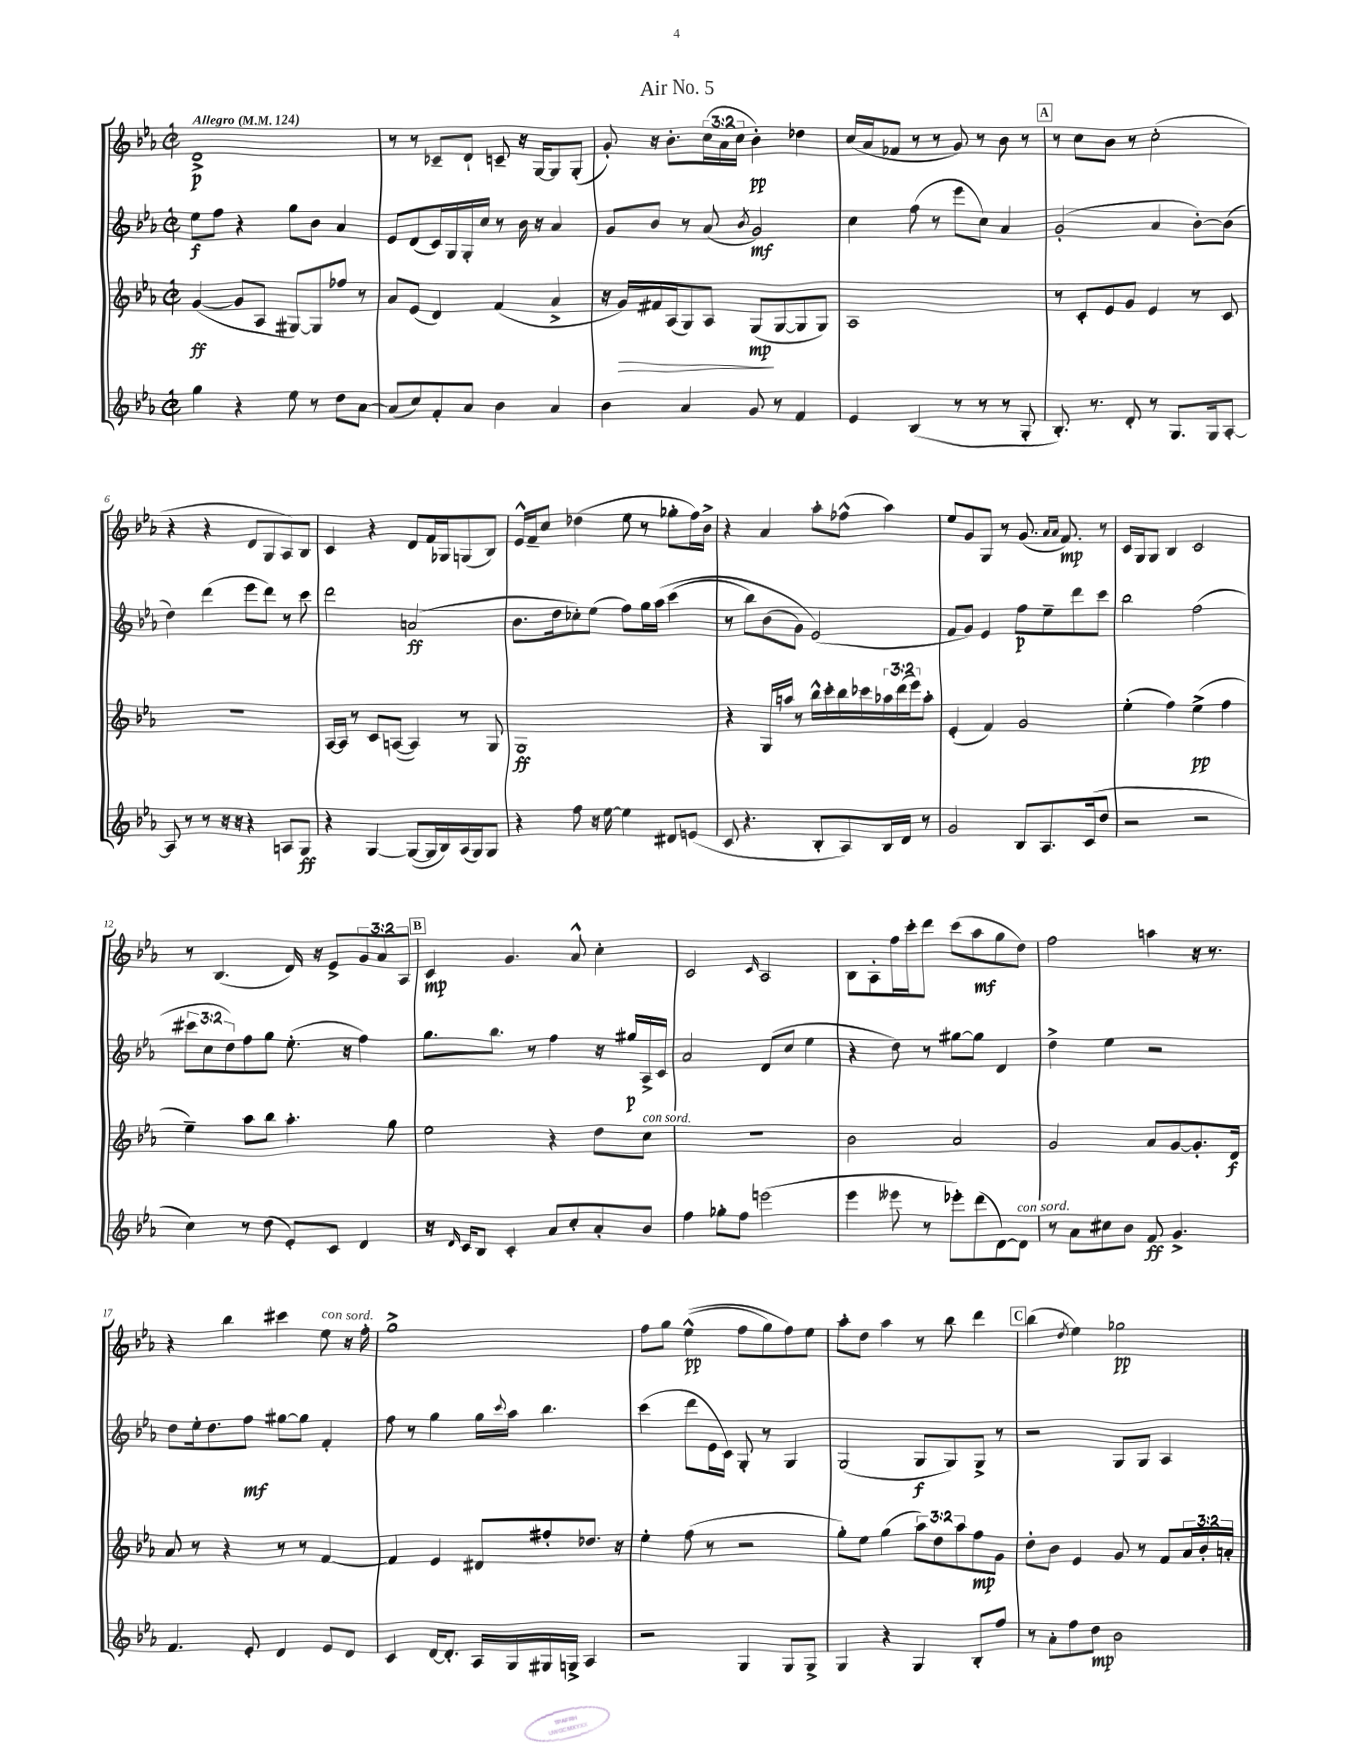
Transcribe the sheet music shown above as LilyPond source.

\header { title = "Air No. 5" }
<<
\new StaffGroup <<
\new Staff = "s0" {
    \clef treble \key ees \major \defaultTimeSignature \time 2/2 \override Staff.TupletNumber.text = #tuplet-number::calc-fraction-text \tempo "Allegro" 4 = 124
    d'1->\p |
    r8 r8 ces'8-- d'8-! c'8-- r16 g16~ g8 g8-.( |
    g'8-.) r16 bes'8.-. \tuplet 3/2 { c''16( aes'16 c''16 } bes'4-.\pp) des''4 |
    c''16( aes'16 fes'8 r8 r8 g'8) r8 bes'8 r8 |
    \mark \markup { \box "A" } r8 c''8 bes'8 r8 c''2-.( |
    r4 r4 d'8 g8 aes8) bes8 |
    c'4 r4 d'8 f'16 ges16 g8( bes8) |
    ees'16-^ f'16-- c''8 des''4( ees''8 r8 ges''8-. f''16) bes'16-> |
    r4 aes'4 aes''8-. fes''8-^( aes''4) |
    ees''8 g'8 g8 r8 g'8.( \grace { aes'16 aes'16 } f'8.\mp) r8 |
    c'16 g16 g8 bes4 c'2 |
    r8 bes4.( d'16) r16 ees'8-> \tuplet 3/2 { g'8 aes'8 aes8 } |
    \mark \markup { \box "B" } c'4\mp g'4. aes'8-^ c''4-. |
    c'2 \grace { c'16 } aes2 |
    bes8 aes8-. f''16 c'''16-. d'''8 c'''8( aes''8\mf g''8 d''8) |
    f''2 a''4 r16 r8. |
    r4 bes''4 cis'''4 ees''8^\markup { \italic "con sord." } r16 f''16-. |
    g''1-> |
    f''8 g''8 ees''4-^\pp(\( f''8 g''8) f''8\) ees''8 |
    aes''8-. d''8 aes''4 r8 bes''8 d'''4 |
    \mark \markup { \box "C" } bes''4( \acciaccatura { d''8 } ees''4) ges''2\pp \bar "|." |
}
\new Staff = "s1" {
    \clef treble \key ees \major \defaultTimeSignature \time 2/2 \override Staff.TupletNumber.text = #tuplet-number::calc-fraction-text
    ees''8\f f''8 r4 g''8 bes'8 aes'4 |
    ees'8 d'8( c'16) g16 g16-. c''16 r8 bes'16 r16 aes'4 |
    g'8 bes'8 r8 aes'8( \acciaccatura { bes'8 } g'2\mf) |
    c''4 f''8( r8 ees'''8 c''8) aes'4 |
    \mark \markup { \box "A" } g'2-.( aes'4 bes'8~-.) bes'8( |
    d''4) d'''4( ees'''8 d'''8) r8 c'''8 |
    d'''2 a'2\ff( |
    bes'8. d''16 ces''8-.) ees''8( f''8) g''16 aes''16\( c'''4( |
    r8 bes''8) bes'8( g'8) ees'2(\) |
    f'8 g'8) ees'4 f''8\p ees''8-- d'''8 c'''8 |
    bes''2 f''2( |
    \tuplet 3/2 { cis'''8 c''8 d''8) } f''8 g''8 ees''8.-.( r16 f''4) |
    \mark \markup { \box "B" } g''8. bes''8. r8 f''4 r16 gis''16\p aes16-> c'16 |
    aes'2 d'8( c''8 ees''4 |
    r4 d''8) r8 gis''8~ gis''8 d'4 |
    d''4-> ees''4 r2 |
    d''8 ees''16-. d''8. f''8\mf gis''8~ gis''8 f'4-. |
    f''8 r8 g''4 g''16 \appoggiatura { c'''8 } aes''16 bes''4. |
    c'''4( d'''8 ees'16 c'16) g8-. r8 g4 |
    g2( g8\f g8) g8-> r8 |
    \mark \markup { \box "C" } r2 g8 g8 aes4 \bar "|." |
}
\new Staff = "s2" {
    \clef treble \key ees \major \defaultTimeSignature \time 2/2 \override Staff.TupletNumber.text = #tuplet-number::calc-fraction-text
    g'4~\ff( g'8 aes8 gis8~) gis8 fes''8 r8 |
    aes'8 ees'8( d'4) f'4( aes'4-> |
    r16 g'16\>) fis'16 aes16( g8) aes8 g8\mp\!( g8~ g8 g8) |
    aes1 |
    \mark \markup { \box "A" } r8 c'8-. ees'8 g'8 ees'4 r8 c'8 |
    r1 |
    aes16~ aes16 r8 c'8 a8~( a4) r8 g8 |
    g1\ff |
    r4 g16 a''16 r8 bes''16-^ c'''16-. bes''16 ces'''16 \tuplet 3/2 { aes''16 d'''16( ees'''16) } aes''8-. |
    ees'4-.( f'4) g'2 |
    ees''4-.( f''4) ees''4->\pp( f''4 |
    ees''4--) aes''8 bes''8 aes''4.-. g''8 |
    \mark \markup { \box "B" } ees''2 r4 d''8 c''8^\markup { \italic "con sord." } |
    R1 |
    bes'2 aes'2 |
    g'2 aes'8 g'8~ g'8.-. d'16\f |
    aes'8 r8 r4 r8 r8 f'4~ |
    f'4 ees'4 dis'8 fis''8-. des''8. r16 |
    ees''4-. f''8( r8 r2 |
    g''8-.) ees''8 g''4( \tuplet 3/2 { aes''8) d''8 aes''8 } f''8\mp g'8 |
    \mark \markup { \box "C" } d''8-. bes'8 ees'4 g'8 r8 f'8 \tuplet 3/2 { aes'16 bes'16-. a'16-. } \bar "|." |
}
\new Staff = "s3" {
    \clef treble \key ees \major \defaultTimeSignature \time 2/2
    g''4 r4 ees''8 r8 d''8 aes'8~ |
    aes'8( c''8) f'8-. aes'8 bes'4 aes'4 |
    bes'4 aes'4 g'8 r8 f'4 |
    ees'4 bes4( r8 r8 r8 g8-. |
    \mark \markup { \box "A" } bes8.-.) r8. d'8-. r8 g8. g16 aes8~-. |
    aes8 r8 r8 r16 r16 r4 a8 g8\ff |
    r4 g4~ g8~( g16 bes16) aes16( g16) g8 |
    r4 f''8 r16 ees''16~ ees''4 dis'8 e'8( |
    c'8 r4. bes8-. aes8) bes16 d'16 r8 |
    g'2 bes8 aes8. c'16( d''8 |
    r2 r2 |
    c''4) r8 d''8( ees'8-.) c'8 d'4 |
    \mark \markup { \box "B" } r16 \grace { d'16 } c'16 bes8 c'4-. aes'8 c''8-. aes'8-. bes'8 |
    f''4 ges''8-. f''8 e'''2( |
    ees'''4 eeses'''8 r8 ees'''8-.) d'''8( d'8~) d'8^\markup { \italic "con sord." } |
    r8 aes'8 cis''8 bes'8 f'8\ff g'4.-> |
    f'4. ees'8-. d'4 ees'8 d'8 |
    c'4 d'16~ d'8.-. aes16 g16 gis16 g16-> aes4 |
    r2 g4 g8 g8-> |
    g4 r4 g4 bes8-. f''8 |
    \mark \markup { \box "C" } r8 aes'8-. f''8 d''8\mp bes'2 \bar "|." |
}
>>
>>
